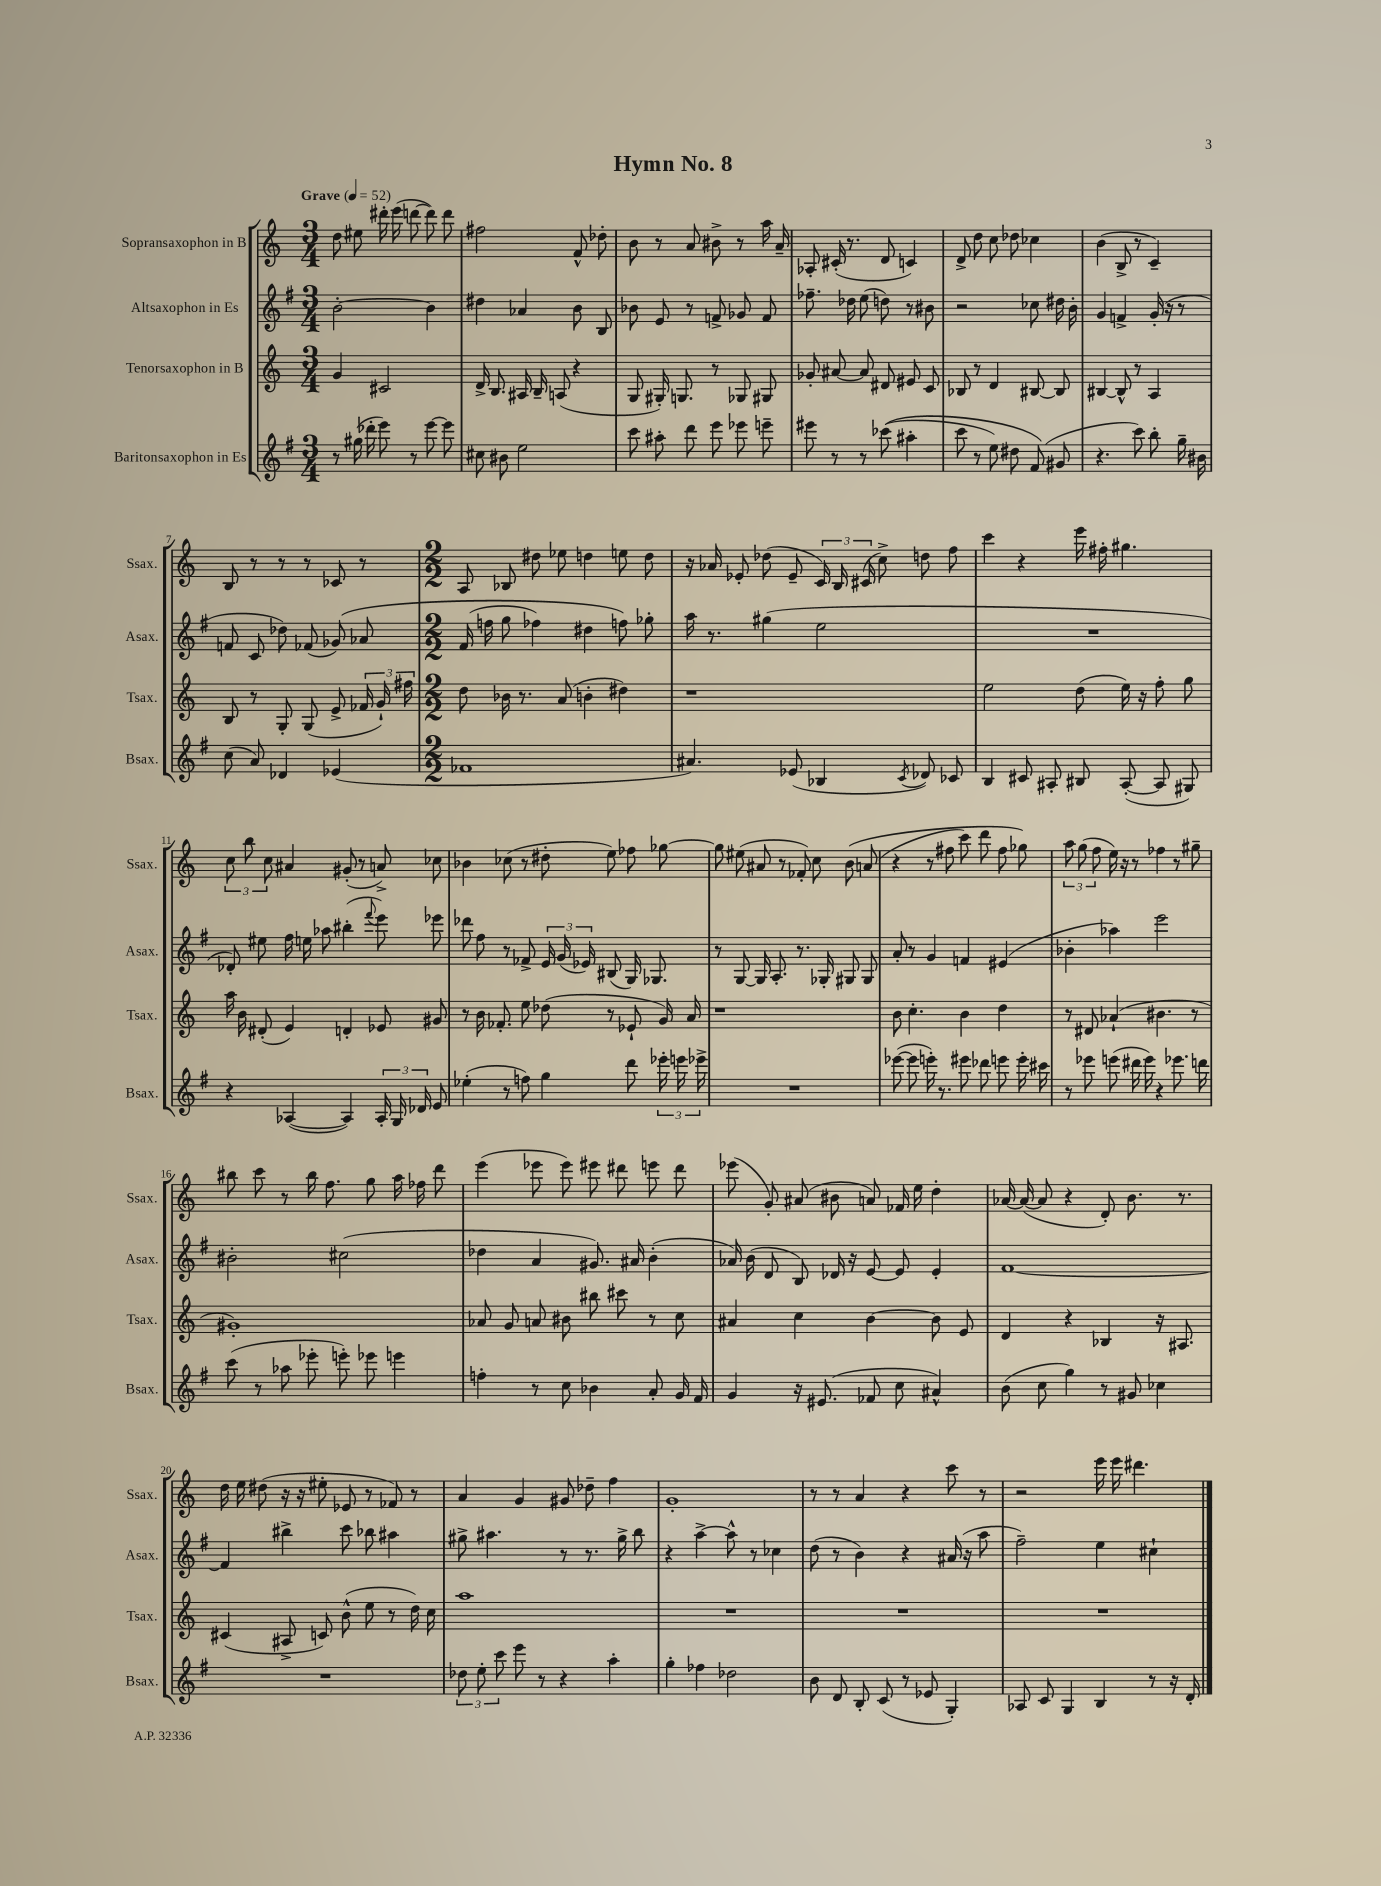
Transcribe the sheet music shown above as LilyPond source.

\header { title = "Hymn No. 8" }
<<
\new StaffGroup <<
\new Staff = "s0" \with { instrumentName = "Sopransaxophon in B" shortInstrumentName = "Ssax." } {
    \clef treble \key c \major \numericTimeSignature \time 3/4 \tempo "Grave" 4 = 52
    \autoBeamOff d''8 eis''8 dis'''16-. e'''16( d'''8~ d'''8) d'''8 |
    fis''2 f'8-^ des''8-. |
    b'8 r8 a'8 bis'8-> r8 a''16 a'16-- |
    aes8-. cis'16-.( r8. d'8 c'4) |
    d'8-> d''8 c''8 des''8 ces''4 |
    b'4( b8-> r8 c'4--) |
    b8 r8 r8 r8 ces'8 r8 |
    \numericTimeSignature \time 2/2 a8 bes8 dis''8 ees''8 d''4 e''8 d''8 |
    r16 aes'16 ees'8-. des''8( ees'8-- \tuplet 3/2 { c'16) b16 cis'16( } c''8->) d''8 f''8 |
    c'''4 r4 e'''16 fis''16-. gis''4. |
    \tuplet 3/2 { c''8 b''8 c''8 } ais'4 gis'8-.( r8 a'8->) ces''8 |
    bes'4 ces''8( r8 dis''8-. e''8) fes''8 ges''8~ |
    ges''8 eis''8( ais'8 r8 fes'8-.) c''8 b'8\( a'8( |
    r4 r8 fis''8 c'''8) d'''8 fis''8 ges''8\) |
    \tuplet 3/2 { a''8 g''8( f''8 } e''16) r16 r8 fes''4 r8 gis''8-- |
    bis''8 c'''8 r8 bis''16 f''8. g''8 a''16 fes''16 d'''8 |
    e'''4( ees'''8 ees'''8) eis'''8 dis'''8 e'''8 dis'''8 |
    ees'''8( g'8-.) ais'8( bis'8 a'8) fes'16 e''16 d''4-. |
    aes'16~ aes'16~( aes'8 r4 d'8-.) b'8. r8. |
    d''16 e''16 dis''8( r16 r16 eis''8-. ees'8 r8 fes'8) r8 |
    a'4 g'4 gis'8 des''8-- f''4 |
    g'1-. |
    r8 r8 a'4 r4 c'''8 r8 |
    r2 e'''16 e'''16 dis'''4. \bar "|." |
}
\new Staff = "s1" \with { instrumentName = "Altsaxophon in Es" shortInstrumentName = "Asax." } {
    \clef treble \key g \major \numericTimeSignature \time 3/4
    \autoBeamOff b'2~-. b'4 |
    dis''4 aes'4 b'8 b8 |
    bes'8 e'8 r8 f'8-> ges'8 f'8 |
    fes''8.-- des''16 e''8( d''8) r8 bis'8 |
    r2 ces''8 dis''16 b'16-. |
    g'4 f'4-> g'16-.( r16 r8 |
    f'8 c'8 des''8) fes'8( ges'8)\( aes'8 |
    \numericTimeSignature \time 2/2 fis'16( f''16 g''8 fes''4) dis''4 f''8\) ges''8-. |
    a''16 r8. gis''4( e''2 |
    R1 |
    des'8-.) eis''8 fis''16 e''16 aes''8 bis''4-.( \appoggiatura { fis'''8 } e'''8) ees'''8 |
    des'''8 fis''8 r8 fes'8-> \tuplet 3/2 { e'16 g'16( ees'16) } bis8( g16) ges8. |
    r8 g8~ g16 a8.-. r8. ges16-. gis8 gis8 |
    a'8-. r8 g'4 f'4 eis'4( |
    bes'4-. aes''4) e'''2 |
    bis'2-. cis''2( |
    des''4 a'4 gis'8.) ais'16 b'4-.( |
    aes'16) b'16( d'8 b8) des'16 r16 e'8~ e'8 e'4-. |
    fis'1~ |
    fis'4 bis''4-> c'''8 bes''8 ais''4 |
    gis''8-> ais''4. r8 r8. gis''16-> b''8 |
    r4 a''4~-> a''8-^ r8 ces''4 |
    d''8( r8 b'4) r4 ais'16( r16 a''8 |
    fis''2--) e''4 cis''4-! \bar "|." |
}
\new Staff = "s2" \with { instrumentName = "Tenorsaxophon in B" shortInstrumentName = "Tsax." } {
    \clef treble \key c \major \numericTimeSignature \time 3/4
    \autoBeamOff g'4 cis'2 |
    d'16-> b8. ais16 b16-- a8( r4 |
    g8 gis16-.) g8. r8 ges8 gis8 |
    ges'8-. ais'8~ ais'8 dis'8 eis'8 c'8 |
    bes8 r8 d'4 bis8~ bis8 |
    bis4~ bis8-^ r8 a4 |
    b8 r8 g8-. g8( e'8-> \tuplet 3/2 { fes'16 g'16-!) fis''16 } |
    \numericTimeSignature \time 2/2 d''8 bes'16 r8. a'8( b'4-. dis''4) |
    r1 |
    e''2 d''8( e''16) r16 f''8-. g''8 |
    a''16 b'16 dis'8-.( e'4) d'4-. ees'8 gis'8 |
    r8 b'16 fes'8.-. e''8 des''8( r8 ees'8-! g'16) a'16 |
    r1 |
    b'8 c''4.-. b'4 d''4 |
    r8 dis'8 aes'4-!( bis'4. r8 |
    gis'1-.) |
    aes'8 g'8 a'8 bis'8 bis''8 cis'''8 r8 c''8 |
    ais'4 c''4 b'4~ b'8 e'8 |
    d'4 r4 bes4 r16 ais8. |
    cis'4( ais8-> c'8) b'8-^( e''8 r8 d''16) c''16 |
    a''1 |
    R1 |
    R1 |
    R1 \bar "|." |
}
\new Staff = "s3" \with { instrumentName = "Baritonsaxophon in Es" shortInstrumentName = "Bsax." } {
    \clef treble \key g \major \numericTimeSignature \time 3/4
    \autoBeamOff r8 gis''16( des'''16-. e'''8) r8 e'''8~ e'''8 |
    cis''8 bis'8 e''2 |
    c'''8 ais''8-. d'''8 e'''8 ees'''8 e'''8-- |
    eis'''8 r8 r8 ces'''8(\( ais''4-. |
    c'''8 r8 e''8) dis''8 fis'8(\) gis'8 |
    r4. c'''8) b''8-. g''16-- bis'16 |
    c''8( a'8) des'4 ees'4( |
    \numericTimeSignature \time 2/2 fes'1 |
    ais'4.) ees'8( bes4 \acciaccatura { c'8 } des'8) ces'8 |
    b4 cis'8 ais8-. bis8 ais8~-.( ais8 gis8) |
    r4 aes4~( aes4) \tuplet 3/2 { aes16-. g16 des'16 } e'8 |
    ees''4-.( r8 f''8) g''4 d'''8 \tuplet 3/2 { ees'''16-. e'''16 ees'''16-> } |
    R1 |
    ees'''8~( ees'''8 e'''16-.) r8. eis'''8 des'''8 e'''8 e'''16-. cis'''16 |
    r8 ees'''8 e'''8( dis'''16 e'''16) r4 ees'''8. d'''16 |
    c'''8( r8 aes''8 ees'''8-. e'''8-.) ees'''8 e'''4 |
    f''4-. r8 c''8 bes'4 a'8-. g'16 fis'16 |
    g'4 r16 eis'8.( fes'8 c''8 ais'4-^) |
    b'8( c''8 g''4) r8 gis'8 ces''4 |
    R1 |
    \tuplet 3/2 { des''8 e''8-. c'''8 } e'''8 r8 r4 a''4-. |
    g''4-. fes''4 des''2 |
    b'8 d'8 b8-. c'8( r8 ees'8 g4-.) |
    aes8 c'8 g4 b4 r8 r16 d'16-. \bar "|." |
}
>>
>>
